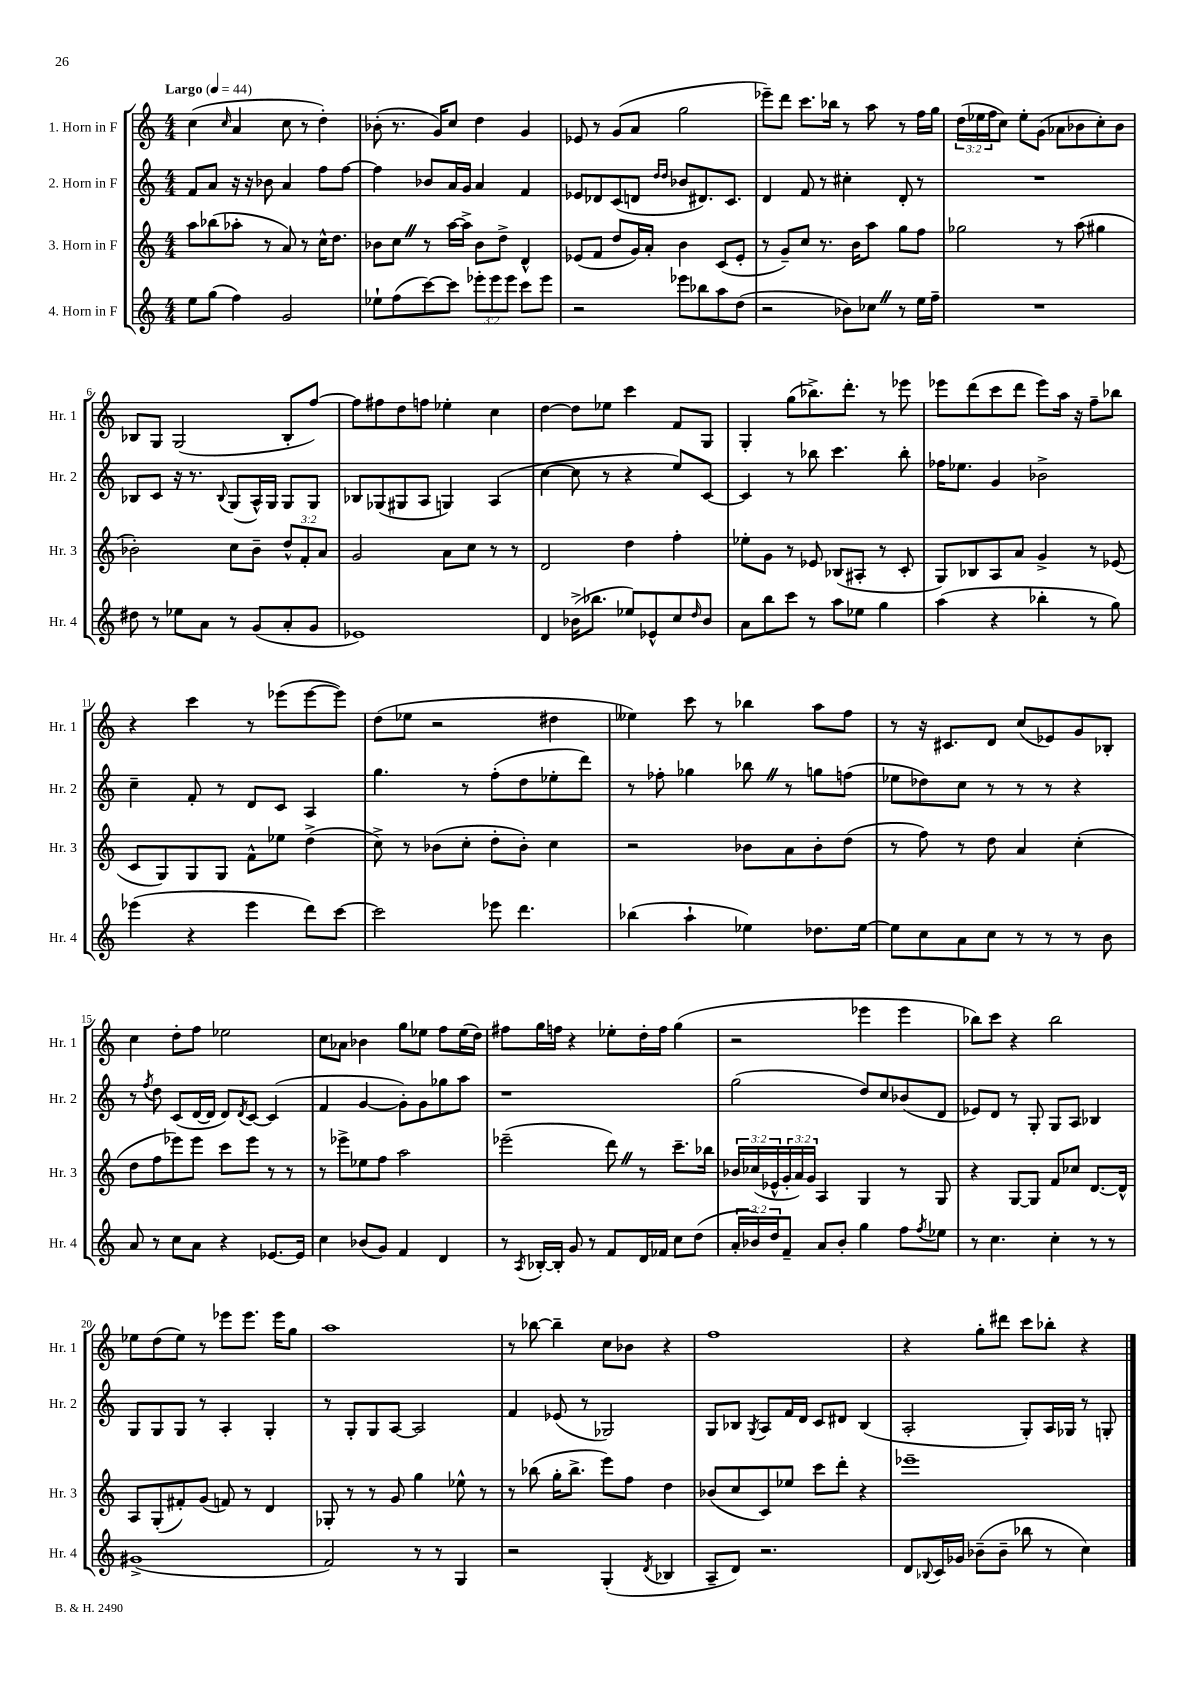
<<
\new StaffGroup <<
\new Staff = "s0" \with { instrumentName = "1. Horn in F" shortInstrumentName = "Hr. 1" } {
    \clef treble \key c \major \numericTimeSignature \time 4/4 \override Staff.TupletNumber.text = #tuplet-number::calc-fraction-text \tempo "Largo" 4 = 44
    c''4( \grace { c''16 } a'4 c''8 r8 d''4-.) |
    bes'8-.( r8. g'16) c''8 d''4 g'4 |
    ees'8 r8 g'8( a'8 g''2 |
    ees'''8--) d'''8 c'''8. bes''16 r8 a''8 r8 f''16 g''16 |
    \tuplet 3/2 { d''16( ees''16 f''16 } c''8) ees''8-. g'8( aes'8 bes'8 c''8-.) bes'8 |
    bes8 g8 g2( bes8-. f''8~) |
    f''8 fis''8 d''8 f''8 ees''4-. c''4 |
    d''4~ d''8 ees''8 c'''4 f'8 g8 |
    g4-. g''8( bes''8.->) d'''8.-. r8 ees'''8 |
    ees'''8 d'''8( c'''8 d'''8 ees'''8) a''16 r16 f''8-- bes''8 |
    r4 c'''4 r8 ees'''8( ees'''8~ ees'''8) |
    d''8( ees''8 r2 dis''4 |
    eeses''4) c'''8 r8 bes''4 a''8 f''8 |
    r8 r16 cis'8. d'8 c''8( ees'8) g'8 bes8-. |
    c''4 d''8-. f''8 ees''2 |
    c''8 aes'8 bes'4 g''8 ees''8 f''8 ees''16( d''16) |
    fis''8 g''16 f''16 r4 ees''8-. d''16-. f''16 g''4( |
    r2 ees'''4 ees'''4 |
    bes''8) c'''8 r4 bes''2 |
    ees''8 d''8( ees''8) r8 ees'''8 ees'''8. ees'''16 g''8 |
    a''1 |
    r8 bes''8~ bes''4-- c''8 bes'8 r4 |
    f''1 |
    r4 g''8-. dis'''8 c'''8 bes''8-. r4 \bar "|." |
}
\new Staff = "s1" \with { instrumentName = "2. Horn in F" shortInstrumentName = "Hr. 2" } {
    \clef treble \key c \major \numericTimeSignature \time 4/4
    f'8 a'8 r16 r16 bes'8 a'4 f''8 f''8~ |
    f''4 bes'8 a'16 g'16 a'4 f'4 |
    ees'8 des'8 c'8( d'8 \grace { d''16 d''16 } bes'8 dis'8.) c'8. |
    d'4 f'8 r8 cis''4-. d'8-. r8 |
    R1 |
    bes8 c'8 r16 r8. \appoggiatura { bes8 } g8( a16-^) g16 g8 g8 |
    bes8 ges8( gis8 a8 g4) a4( |
    c''4~ c''8 r8 r4 e''8) c'8~ |
    c'4 r8 bes''8 c'''4. bes''8-. |
    fes''16 ees''8. g'4 bes'2-> |
    c''4-- f'8-. r8 d'8 c'8 a4 |
    g''4. r8 f''8-.( d''8 ees''8-. d'''8) |
    r8 fes''8-. ges''4 bes''8 \once \override BreathingSign.text = \markup { \musicglyph "scripts.caesura.straight" } \breathe r8 g''8 f''8( |
    ees''8 des''8) c''8 r8 r8 r8 r4 |
    r8 \acciaccatura { f''8 } d''8 c'8( d'16~ d'16 d'8) \acciaccatura { d'8 } c'8~ c'4( |
    f'4 g'4~ g'8-.) g'8 ges''8 a''8 |
    r1 |
    g''2( d''8) c''8 bes'8( d'8 |
    ees'8) d'8 r8 g8-. g8 a8 bes4 |
    g8 g8 g8 r8 a4-. g4-. |
    r8 g8-. g8 a8~ a2 |
    f'4 ees'8( r8 ges2) |
    g8 bes8 \acciaccatura { g8 } a8 f'16 d'16 c'8 dis'8 bes4( |
    a2-. g8-.) a16 ges16 r8 g8-. \bar "|." |
}
\new Staff = "s2" \with { instrumentName = "3. Horn in F" shortInstrumentName = "Hr. 3" } {
    \clef treble \key c \major \numericTimeSignature \time 4/4 \override Staff.TupletNumber.text = #tuplet-number::calc-fraction-text
    a''8 bes''8( aes''8-. r8 a'8) r8 c''16-^ d''8. |
    bes'8 c''8 \once \override BreathingSign.text = \markup { \musicglyph "scripts.caesura.straight" } \breathe r8 a''16~ a''16-> bes'8 d''8-> d'4-^ |
    ees'8( f'8 d''8 g'16) a'16-. b'4 c'8( ees'8-. |
    r8 g'8--) c''8 r8. b'16 a''8 g''8 f''8 |
    ges''2 r8 a''8( gis''4 |
    bes'2-.) c''8 bes'8-- \tuplet 3/2 { d''8-^ f'8-. a'8 } |
    g'2 a'8 c''8 r8 r8 |
    d'2 d''4 f''4-. |
    ees''8-. g'8 r8 ees'8 bes8( ais8-. r8 c'8-. |
    g8) bes8 a8 a'8 g'4-> r8 ees'8( |
    c'8 g8) g8 g8 f'8-^ ees''8 d''4->( |
    c''8->) r8 bes'8( c''8-. d''8-. bes'8-.) c''4 |
    r2 bes'8 a'8 bes'8-. d''8( |
    r8 f''8) r8 d''8 a'4 c''4-.( |
    d''8 f''8 ees'''8) ees'''8 c'''8 ees'''8 r8 r8 |
    r8 ees'''8-> ees''8 f''8 a''2 |
    ees'''2--( d'''8) \once \override BreathingSign.text = \markup { \musicglyph "scripts.caesura.straight" } \breathe r8 c'''8.-- bes''16 |
    \tuplet 3/2 { bes'16 ces''16( ees'16-^ } \tuplet 3/2 { g'16-. a'16) g'16 } a4 g4 r8 g8 |
    r4 g8~ g8 f'8 ces''8 d'8.~ d'16-^ |
    a8 g8-.( fis'8-.) g'8( f'8) r8 d'4 |
    ges8-. r8 r8 g'8 g''4 ees''8-^ r8 |
    r8 bes''8( g''16-. bes''8.-> e'''8) f''8 d''4 |
    bes'8( c''8 c'8) ees''8 c'''8 d'''8-. r4 |
    ees'''1-- \bar "|." |
}
\new Staff = "s3" \with { instrumentName = "4. Horn in F" shortInstrumentName = "Hr. 4" } {
    \clef treble \key c \major \numericTimeSignature \time 4/4 \override Staff.TupletNumber.text = #tuplet-number::calc-fraction-text
    e''8 g''8( f''4) g'2 |
    ees''8-! f''8( c'''8~) c'''8 \tuplet 3/2 { ees'''8-. ees'''8 ees'''8 } c'''8 ees'''8 |
    r2 ees'''8 bes''8 a''8 d''8( |
    r2 bes'8) ces''8 \once \override BreathingSign.text = \markup { \musicglyph "scripts.caesura.straight" } \breathe r8 e''16 f''16-- |
    R1 |
    dis''8 r8 ees''8 a'8 r8 g'8( a'8-. g'8 |
    ees'1) |
    d'4 bes'16->( bes''8. ees''8) ees'8-^ c''8 \grace { d''16 } bes'8 |
    a'8 b''8 c'''8 r8 a''8 ees''8 g''4 |
    a''4( r4 bes''4-. r8 g''8) |
    ees'''4( r4 ees'''4 d'''8) c'''8~ |
    c'''2 ees'''8 d'''4. |
    bes''4( a''4-! ees''4) des''8. ees''16~ |
    ees''8 c''8 a'8 c''8 r8 r8 r8 b'8 |
    a'8 r8 c''8 a'8 r4 ees'8.~ ees'16 |
    c''4 bes'8( g'8) f'4 d'4 |
    r8 \acciaccatura { a8 } bes16~-. bes16-. g'8 r8 f'8 d'16 fes'16 c''8 d''8( |
    \tuplet 3/2 { a'16-. bes'16) d''16 } f'8-- a'8 bes'8-. g''4 f''8 \acciaccatura { f''8 } ees''8 |
    r8 c''4. c''4-. r8 r8 |
    gis'1->( |
    f'2) r8 r8 g4 |
    r2 g4-.( \acciaccatura { d'8 } bes4 |
    a8-- d'8) r2. |
    d'8 \appoggiatura { bes8 } c'16 ges'16 bes'8--( bes'8-- bes''8 r8 c''4) \bar "|." |
}
>>
>>
